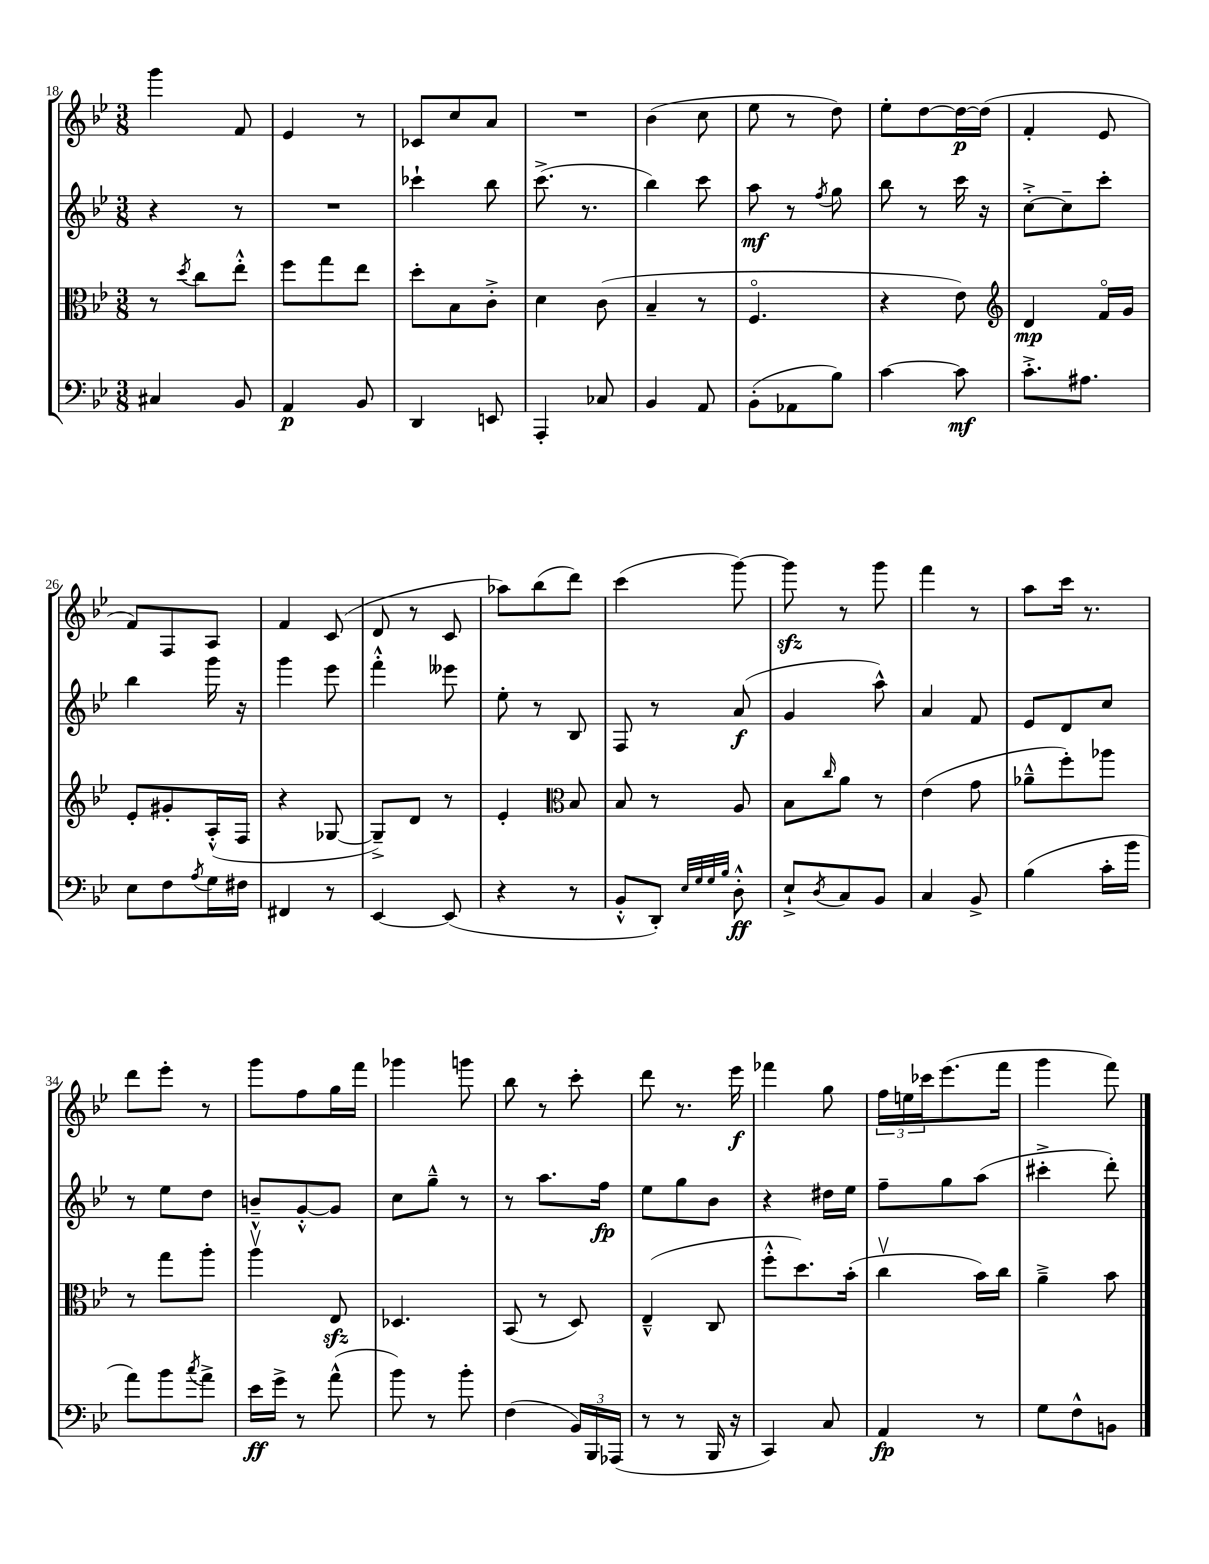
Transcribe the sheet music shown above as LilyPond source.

<<
\new StaffGroup <<
\new Staff = "s0" {
    \clef treble \key bes \major \numericTimeSignature \time 3/8
    g'''4 f'8 |
    ees'4 r8 |
    ces'8 c''8 a'8 |
    R4. |
    bes'4( c''8 |
    ees''8 r8 d''8) |
    ees''8-. d''8~ d''16~\p d''16( |
    f'4-. ees'8 |
    f'8) f8 a8 |
    f'4 c'8( |
    d'8 r8 c'8 |
    aes''8) bes''8( d'''8) |
    c'''4( g'''8~) |
    g'''8\sfz r8 g'''8 |
    f'''4 r8 |
    a''8 c'''16 r8. |
    d'''8 ees'''8-. r8 |
    g'''8 f''8 g''16 f'''16 |
    ges'''4 g'''8 |
    bes''8 r8 c'''8-. |
    d'''8 r8. ees'''16\f |
    fes'''4 g''8 |
    \tuplet 3/2 { f''16 e''16 ces'''16 } ees'''8.( f'''16 |
    g'''4 f'''8) \bar "|." |
}
\new Staff = "s1" {
    \clef treble \key bes \major \numericTimeSignature \time 3/8
    r4 r8 |
    R4. |
    ces'''4-! bes''8 |
    c'''8.->( r8. |
    bes''4) c'''8 |
    a''8\mf r8 \acciaccatura { f''8 } g''8 |
    bes''8 r8 c'''16 r16 |
    c''8~-.-> c''8-- c'''8-. |
    bes''4 g'''16 r16 |
    g'''4 ees'''8 |
    f'''4-.-^ eeses'''8 |
    ees''8-. r8 bes8 |
    f8 r8 a'8\f( |
    g'4 a''8-^) |
    a'4 f'8 |
    ees'8 d'8 c''8 |
    r8 ees''8 d''8 |
    b'8---^ g'8~-.-^ g'8 |
    c''8 g''8---^ r8 |
    r8 a''8. f''16\fp |
    ees''8 g''8 bes'8 |
    r4 dis''16 ees''16 |
    f''8-- g''8 a''8( |
    cis'''4-.-> d'''8-.) \bar "|." |
}
\new Staff = "s2" {
    \clef alto \key bes \major \numericTimeSignature \time 3/8
    r8 \acciaccatura { d''8 } c''8 ees''8-.-^ |
    f''8 g''8 ees''8 |
    d''8-. bes8 c'8-.-> |
    d'4 c'8( |
    bes4-- r8 |
    f4.\flageolet |
    r4 ees'8) |
    \clef treble d'4\mp f'16\flageolet g'16 |
    ees'8-. gis'8-. a16-.-^( f16 |
    r4 ges8~ |
    ges8--->) d'8 r8 |
    ees'4-. \clef alto bes8 |
    bes8 r8 a8 |
    bes8 \grace { c''16 } a'8 r8 |
    ees'4( g'8 |
    aes'8---^ f''8-.) aes''8 |
    r8 g''8 a''8-. |
    a''4\upbow ees8\sfz |
    des4. |
    bes,8( r8 d8) |
    ees4---^( c8 |
    f''8-.-^ d''8.) bes'16-.( |
    c''4\upbow bes'16) c''16 |
    a'4---> bes'8 \bar "|." |
}
\new Staff = "s3" {
    \clef bass \key bes \major \numericTimeSignature \time 3/8
    cis4 bes,8 |
    a,4\p bes,8 |
    d,4 e,8 |
    a,,4-. ces8 |
    bes,4 a,8 |
    bes,8-.( aes,8 bes8) |
    c'4~ c'8\mf |
    c'8.-.-> ais8. |
    ees8 f8 \acciaccatura { a8 } g16 fis16 |
    fis,4 r8 |
    ees,4~ ees,8( |
    r4 r8 |
    bes,8-.-^ d,8-.) \grace { ees32 g32 g32 bes32 } d8-.-^\ff |
    ees8-!-> \acciaccatura { d8 } c8 bes,8 |
    c4 bes,8-> |
    bes4( c'16-. bes'16 |
    a'8) bes'8 \acciaccatura { c''8 } a'8-> |
    ees'16\ff g'16-> r8 a'8-^( |
    bes'8) r8 bes'8-. |
    f4( \tuplet 3/2 { bes,16) bes,,16 aes,,16( } |
    r8 r8 bes,,16 r16 |
    c,4) c8 |
    a,4\fp r8 |
    g8 f8-^ b,8 \bar "|." |
}
>>
>>
\layout { \context { \Score currentBarNumber = #18 } }
